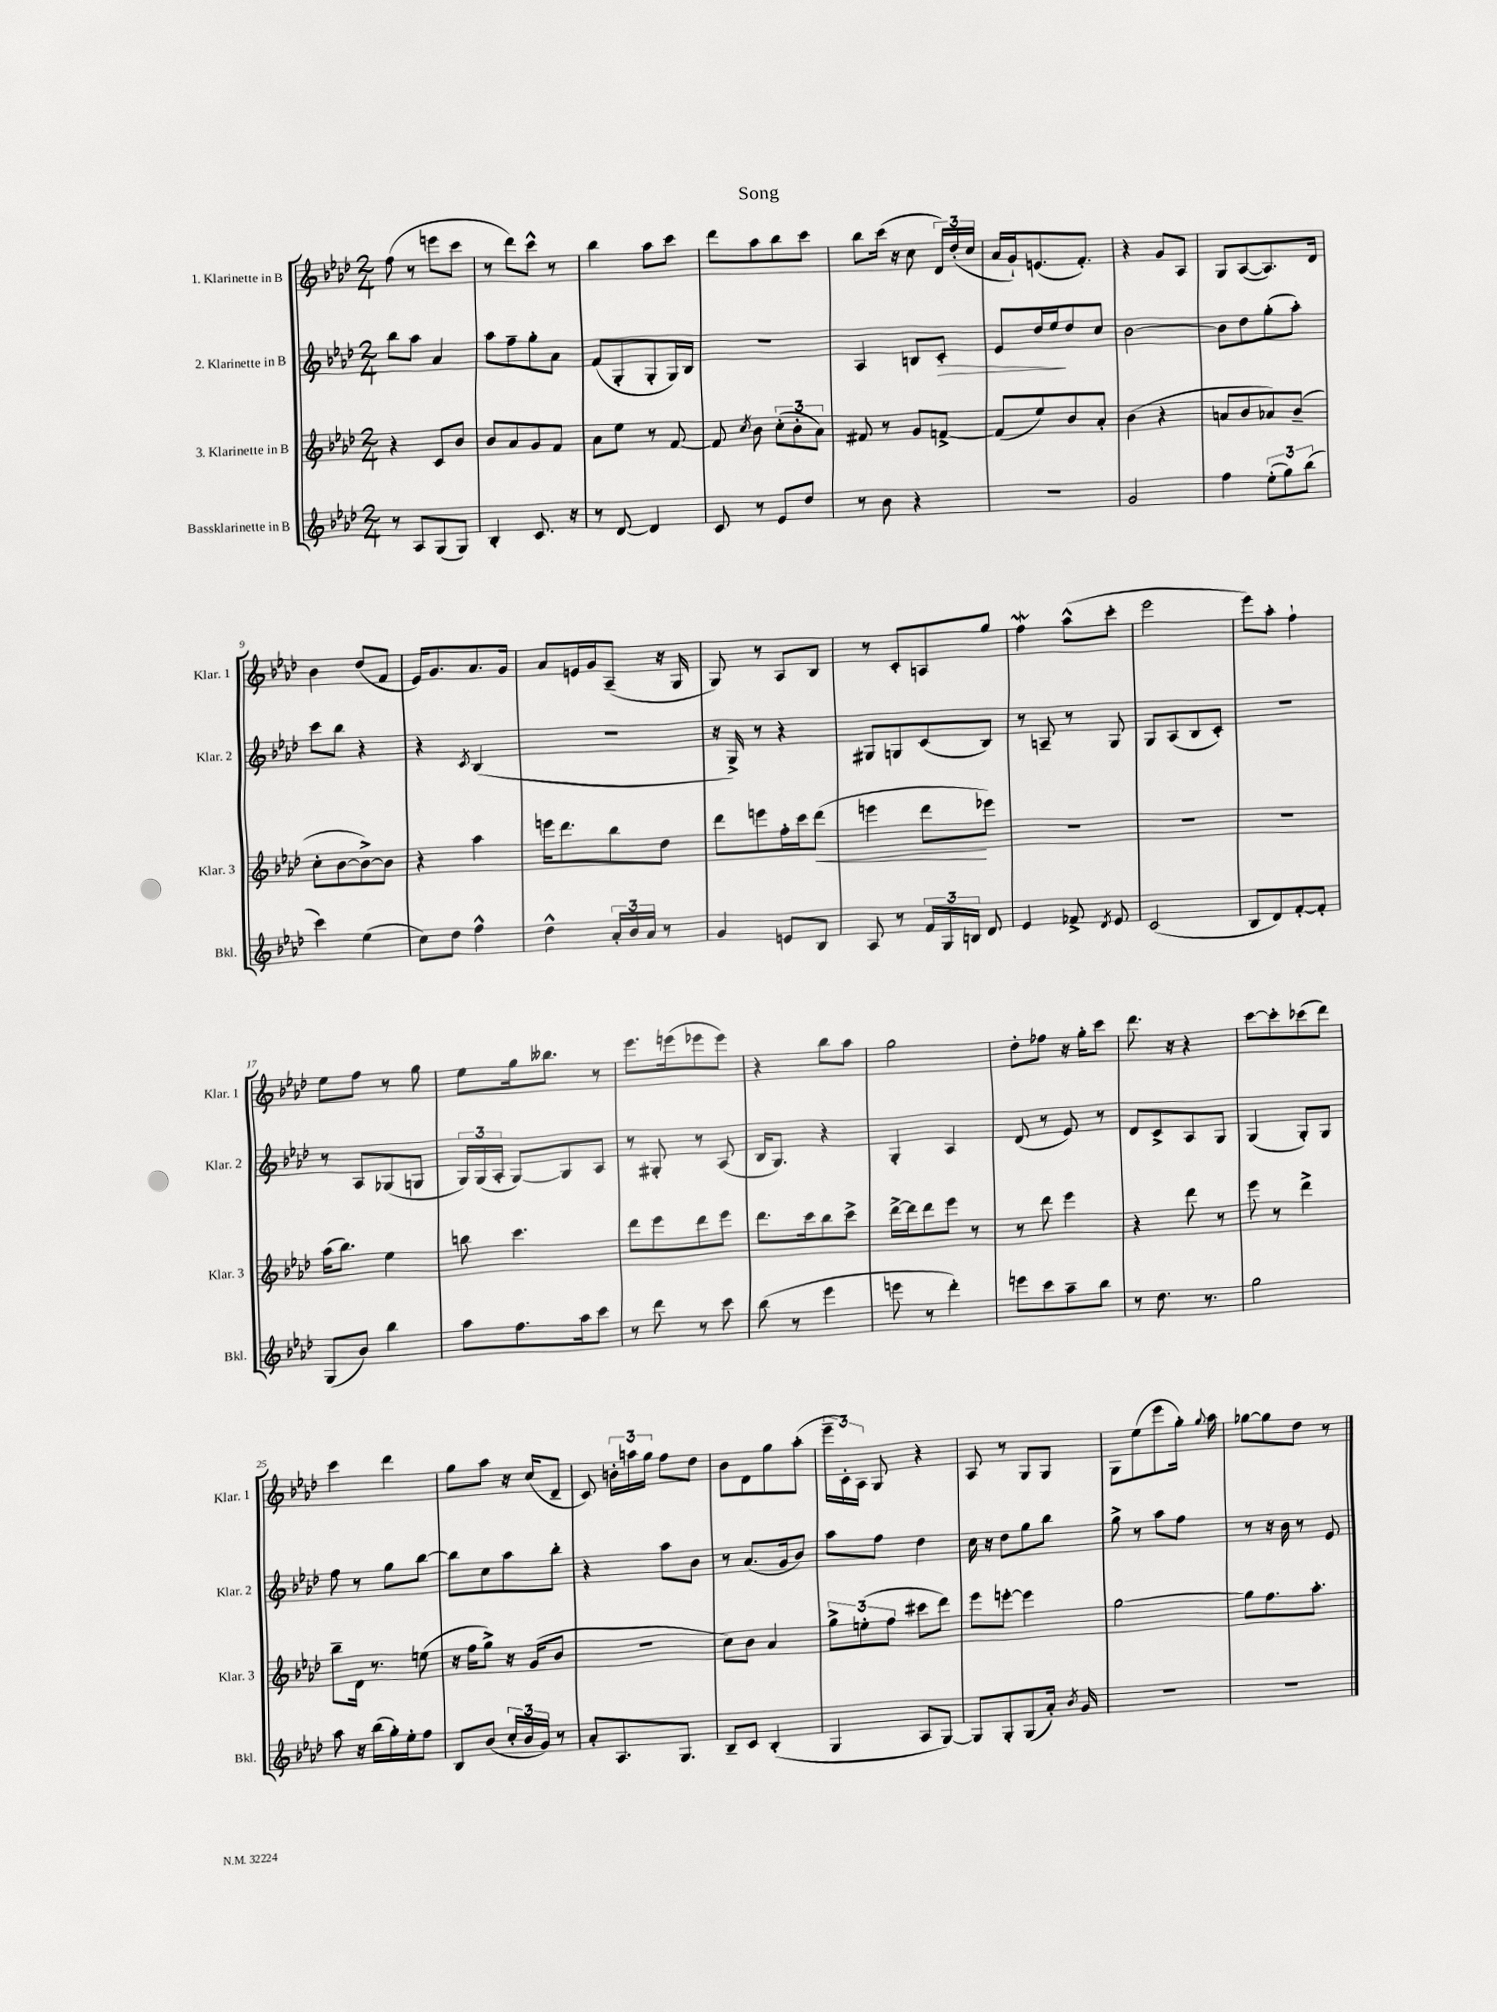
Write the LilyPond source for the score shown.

\header { title = "Song" }
<<
\new StaffGroup <<
\new Staff = "s0" \with { instrumentName = "1. Klarinette in B" shortInstrumentName = "Klar. 1" } {
    \clef treble \key aes \major \numericTimeSignature \time 2/4
    \autoBeamOff f''8( r8 e'''8[ c'''8] |
    r8 des'''8[) c'''8]-^ r8 |
    bes''4 aes''8[ c'''8] |
    des'''8[ aes''8 bes''8 c'''8] |
    bes''8[ c'''16]( r16 c''8 \tuplet 3/2 { des'16[) des''16-.( c''16] } |
    aes'16[ g'16-!) e'8.( f'8.]-.) |
    r4 g'8[ aes8] |
    g8[ aes8~( aes8.) des'16] |
    bes'4 des''8[( f'8] |
    ees'16[) g'8. aes'8. g'16] |
    aes'8[ e'16 g'16 aes8]--( r16 g16 |
    g8) r8 aes8[ bes8] |
    r8 c'8[-. a8 g''8] |
    f''4\mordent aes''8[-^( c'''8]-. |
    ees'''2 |
    ees'''8[) aes''8]-. f''4-! |
    ees''8[ f''8] r8 g''8 |
    ees''8[ g''16 beses''8.] r8 |
    ees'''8.[ e'''16( ees'''8 ees'''8]) |
    r4 bes''8[ aes''8] |
    g''2 |
    des''8[-. fes''8] r16 g''16[-. c'''8] |
    des'''8. r16 r4 |
    c'''8[~ c'''8-. ces'''8( des'''8]) |
    c'''4 des'''4 |
    g''8[ aes''8] r16 c''16[( des'8]-- |
    c'8) \tuplet 3/2 { b'16[-. a''16 g''16] } f''8[ des''8] |
    bes'8[ des'8 g''8 aes''8]-.( |
    \tuplet 3/2 { ees'''16[-- c'16-.) aes16] } g8 r4 |
    aes8 r8 g8[ g8] |
    g8[ ees''8( ees'''8 g''16]-.) \appoggiatura { g''8 } aes''16 |
    ges''8[~ ges''8 des''8] r8 \bar "|." |
}
\new Staff = "s1" \with { instrumentName = "2. Klarinette in B" shortInstrumentName = "Klar. 2" } {
    \clef treble \key aes \major \numericTimeSignature \time 2/4
    \autoBeamOff bes''8[ aes''8] aes'4 |
    aes''8[ f''8-- g''8-. aes'8] |
    f'8[( g8-. g8-. g16) bes16] |
    R2 |
    aes4 b8[ c'8]-.\> |
    ees'8[ des''16 ees''16\! des''8 c''8] |
    bes'2~ |
    bes'8[ des''8 g''8-.( aes''8]-.) |
    c'''8[ bes''8] r4 |
    r4 \acciaccatura { c'8 } bes4( |
    R2 |
    r16 g16->) r8 r4 |
    gis8[ g8 c'8( bes8]) |
    r8 a8-- r8 g8 |
    g8[ aes8( bes8 c'8]-.) |
    r2 |
    r8 aes8[ ges8( g8] |
    \tuplet 3/2 { g16[) g16( aes16]-. } g8[~) g8 aes8] |
    r8 gis8-. r8 aes8( |
    bes16[ g8.]) r4 |
    g4-. aes4 |
    des'8( r8 ees'8) r8 |
    des'8[ c'8-> aes8 g8] |
    g4( g8[-.) g8] |
    f''8 r8 g''8[ bes''8]~ |
    bes''8[ c''8 aes''8 bes''8]-. |
    r4 aes''8[ bes'8] |
    r8 aes'8.[( g'16 bes'8]) |
    aes''8[ f''8] des''4 |
    c''16 r16 des''8[ g''8 bes''8] |
    g''8-> r8 aes''8[ f''8] |
    r8 r16 bes'16 r8 ees'8 \bar "|." |
}
\new Staff = "s2" \with { instrumentName = "3. Klarinette in B" shortInstrumentName = "Klar. 3" } {
    \clef treble \key aes \major \numericTimeSignature \time 2/4
    \autoBeamOff r4 c'8[ bes'8] |
    bes'8[ aes'8 g'8 f'8] |
    aes'8[ ees''8] r8 f'8~ |
    f'8 \acciaccatura { c''8 } bes'8 \tuplet 3/2 { c''8[-.( bes'8-. aes'8]) } |
    fis'8 r8 g'8[ f'8]~-> |
    f'8[( ees''8) bes'8 aes'8]-. |
    bes'4( r4 |
    a'8[ bes'8 aes'8) bes'8]--( |
    c''8[-. bes'8~ bes'8~->) bes'8] |
    r4 aes''4 |
    e'''16[ des'''8. bes''8 des''8] |
    des'''8[ e'''8 f''16-. c'''16 des'''8]\<( |
    e'''4 des'''8[\! ees'''8]) |
    R2 |
    R2 |
    R2 |
    aes''16[( bes''8.]) ees''4 |
    b''8 c'''4. |
    des'''8[ ees'''8 des'''8 ees'''8] |
    des'''8.[ c'''16 bes''8 c'''8]-> |
    des'''16[~-> des'''16 des'''8 ees'''8] r8 |
    r8 des'''8 ees'''4 |
    r4 des'''8 r8 |
    ees'''8 r8 des'''4-> |
    bes''8[-- des'16] r8. e''8( |
    r16 f''16[ g''8]->) r16 g'16[( bes'8] |
    r2 |
    c''8[) bes'8] aes'4 |
    \tuplet 3/2 { g''8[-> e''8-.( f''8] } cis'''8[ des'''8]) |
    ees'''8[ e'''8]~-. e'''4 |
    g''2~ |
    g''8[ f''8. aes''8.]-. \bar "|." |
}
\new Staff = "s3" \with { instrumentName = "Bassklarinette in B" shortInstrumentName = "Bkl." } {
    \clef treble \key aes \major \numericTimeSignature \time 2/4
    \autoBeamOff r8 aes8[ g8( g8]) |
    bes4-. c'8. r16 |
    r8 des'8~ des'4 |
    c'8 r8 ees'8[ des''8] |
    r8 bes'8 r4 |
    R2 |
    g'2 |
    f''4 \tuplet 3/2 { ees''8[-.( g''8) bes''8]( } |
    c'''4) ees''4( |
    c''8[) des''8] f''4-^ |
    des''4-^ \tuplet 3/2 { aes'16[-. bes'16 aes'16] } r8 |
    g'4 e'8[ bes8] |
    aes8 r8 \tuplet 3/2 { f'16[ g16 b16] } des'8 |
    ees'4 fes'8-> \acciaccatura { des'8 } ees'8 |
    c'2( |
    bes8[ des'8) f'8~-. f'8]-. |
    g8[( bes'8]) bes''4 |
    aes''8[ f''8. aes''16 c'''8] |
    r8 des'''8 r8 c'''8 |
    bes''8( r8 ees'''4 |
    e'''8 r8 des'''4-.) |
    e'''8[ c'''8 aes''8-- bes''8] |
    r8 des''8. r8. |
    g''2 |
    aes''8 r16 bes''16[( g''16-.) ees''16-. f''8] |
    bes8[ bes'8]( \tuplet 3/2 { c''16[-. bes'16 g'16]) } r8 |
    aes'8[-. aes8. g8.] |
    bes8[-- c'8] bes4-.( |
    g4 aes8[ g8]~) |
    g8[ g8-. g8( aes'16]-.) \acciaccatura { bes'8 } g'16 |
    R2 |
    R2 \bar "|." |
}
>>
>>
